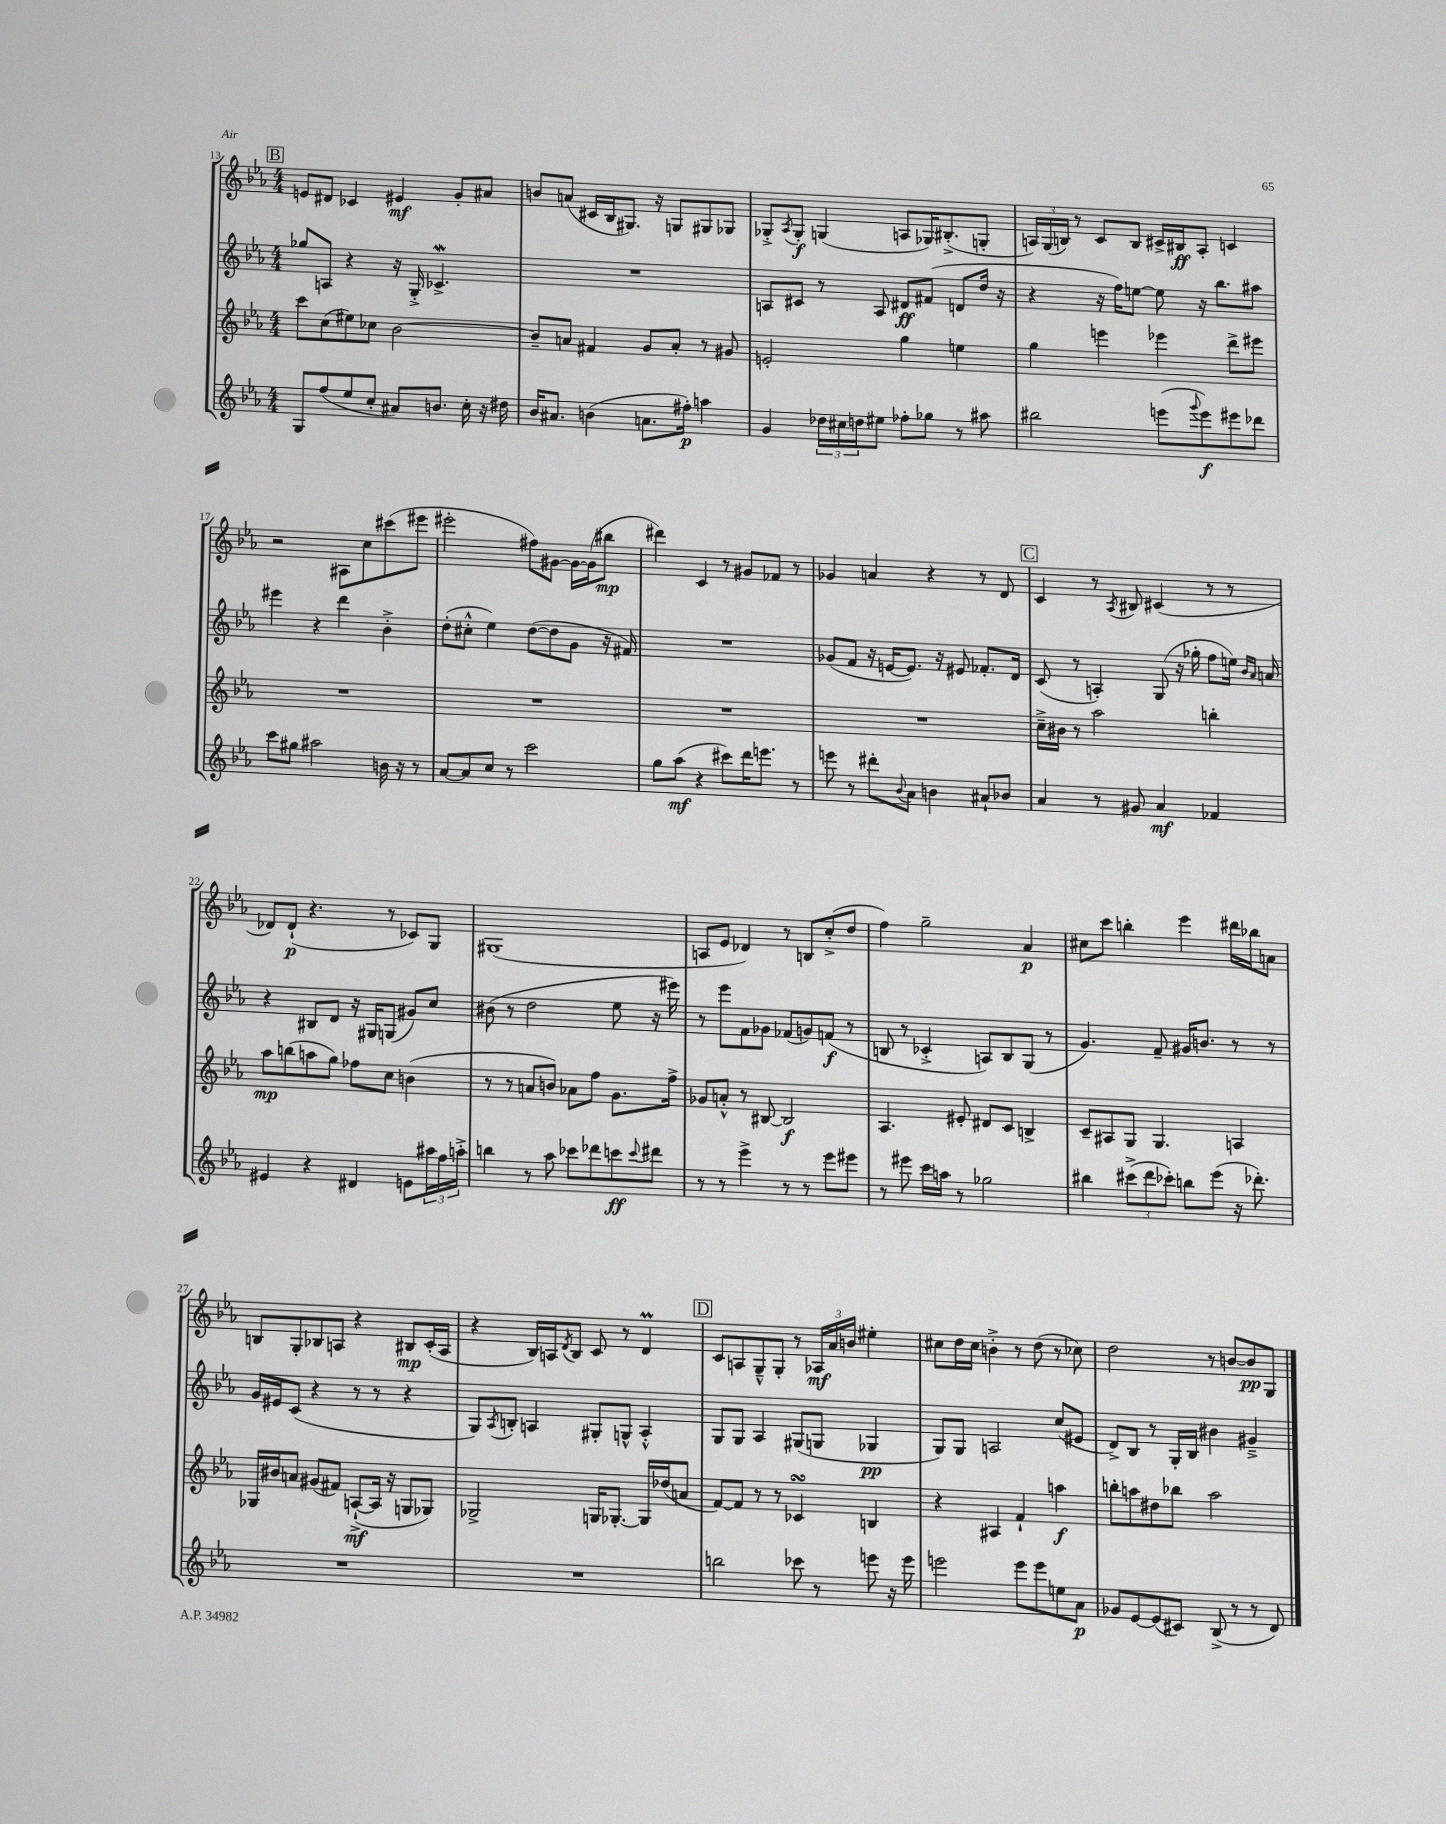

**kern	**kern	**kern	**kern
*staff4	*staff3	*staff2	*staff1
*clefG2	*clefG2	*clefG2	*clefG2
*k[b-e-a-]	*k[b-e-a-]	*k[b-e-a-]	*k[b-e-a-]
*M4/4	*M4/4	*M4/4	*M4/4
8G/L	8ccc\L	8gg-/L	8e/L
(8ff/	(8cc\	8A/J	8d#/J
8ee-/	8ee#\)	4r	4c-/
8cc'/J	8cc-\J	.	.
8a#/L)	[2b-\	16r	4e#/
.	.	16G'^/	.
8.b/J	.	4.c-^/	.
.	.	.	8g'/L
16cc'\	.	.	.
16r	.	.	8a#/J
16dd#\	.	.	.
=	=	=	=
16b-/LK	8b-~/]L	1r	8b/L
8.a#/J	.	.	.
.	8a/J	.	(8a/J
(4b\	4f#/	.	16c#/LL
.	.	.	16B-/J
.	.	.	8.G#/J)
8.a\L	8g/L	.	.
.	.	.	16r
.	8a'/J	.	8G/L
16ff#'\Jk)	.	.	.
4aa\	8r	.	8G#/
.	8g#/	.	8G-/J
=	=	=	=
4g/	2e'/	8A/L	8G-'^/L
.	.	.	8qA-/
.	.	8c#/J	8G-'/J
24dd-\LL	.	8r	(4G/
24cc#\	.	.	.
24dd\J	.	.	.
8ee#\J	.	8A/	.
8ff-'\L	4gg\	8d#/L	8A/L
8gg-\J	.	(8f#/J	16G-/K)
.	.	.	(8.B#'^/
8r	4ee\	8d/L	.
8aa#\	.	16dd/Jk	8G'/J
.	.	16r	.
=	=	=	=
2bb#\	4gg\	4r	24A/LL)
.	.	.	(24G/
.	.	.	24B/JJ)
.	.	.	8r
.	4eee\	16r	8c/L
.	.	16ff\LK)	.
.	.	[8ee\J	8B/J
(8eee\L	4eee-\	8ee\]	16c#^/LL
.	.	.	16B#/J
8qqggg/	.	.	.
8eee\)	.	16r	8A'/J
.	.	8.bb-\L	.
8eee#\	8ddd^\L	.	4c/
8ddd-\J	8eee#\J	8aa#\J	.
=	=	=	=
8ccc\L	1r	4eee#\	2r
8gg#\J	.	.	.
2aa#\	.	4r	.
.	.	4ddd\	8A#\L
.	.	.	8cc\
16b\	.	4b-'^\	(8ccc#\
16r	.	.	.
8r	.	.	8eee#\J
=	=	=	=
[8a-/L	1r	(8dd'\L	2eee#'\
8a-/]	.	8cc#'^^\J	.
8cc/J	.	4ee-\)	.
8r	.	.	.
2ccc\	.	([8dd\L	8ff#\L)
.	.	8dd\]	[8g#\J
.	.	8g\J	16g#\_LL
.	.	.	(16g#\]J
.	.	16r	8bb#\J
.	.	16f#/)	.
=	=	=	=
8gg\L	1r	1r	4ddd#\)
(8aa-\J	.	.	.
4r	.	.	4c/
8ccc#\L)	.	.	8r
16ddd\K	.	.	8g#/L
8.eee\J	.	.	.
.	.	.	8f-/J
8r	.	.	8r
=	=	=	=
8eee\	1r	(8g-/L	4g-/
8r	.	8f/J	.
8ddd#'\L	.	16r	4a/
.	.	[16e/LK	.
8qqb-/	.	.	.
8a-\J	.	8.e/]J)	.
4b\	.	.	4r
.	.	16r	.
.	.	8e#/	.
8a#`/L	.	8.f-'/L	8r
8b-/J	.	.	8d/
.	.	16d/Jk	.
=	=	=	=
4a-/	16cc~^\LL	(8c/	4c/
.	16b#\JJ	.	.
.	8r	8r	.
8r	2aa-\	4A'/)	8r
.	.	.	8qA-/
8g#/	.	.	8B#/
4a-/	.	(8G/	(4c#/
.	.	16r	.
.	.	16gg-'\	.
4f-/	4bb'\	8ff\L	8r
.	.	16ee\Jk)	8r
.	.	16qqb-/LL	.
.	.	16qqa-/JJ	.
.	.	16a/	.
=	=	=	=
4e#/	8aa-\L	4r	8d-/L)
.	(8bb\	.	(8d-`/J
4r	8aa\	8B#/L	4.r
.	8gg\J)	8d/J	.
4d#/	8ff-\L	16r	.
.	.	16G#/LK	.
.	8cc\J	(8G/J	8r
8e\L	(4b\	8g#/L)	8c-/L)
24aa#\L	.	8cc/J	8G/J
24ff\	.	.	.
24aa'^\JJ	.	.	.
=	=	=	=
4bb\	8r	(8b#\	(1G#
.	8r	8r	.
8r	8a/L	2dd\	.
8aa-\	8b/J)	.	.
8ccc-\L	8a-\L	.	.
8ddd-\	8ff\J	.	.
8ccc\	8.g\L	8ee-\	.
8qqccc/	.	.	.
8ddd#\J	.	16r	.
.	16ff^\Jk	16eee#\)	.
=	=	=	=
8r	8g-/L	8r	8A/L
8r	8a'^^/J	8eee-\L	8e-/J
4eee-^\	8r	8f\	4d-/)
.	[8B#/	8g-\J	.
8r	2B#/]	(8f-/L	8r
8r	.	8g/)	8B/L
8eee-\L	.	(8f/J	(8cc'^/
8eee#\J	.	8r	8dd/J
=	=	=	=
8r	4.A-/	8B/	4ff\)
8eee#\	.	8r	.
16ccc\LL	.	4c-'^/	2gg~\
16aa\JJ	.	.	.
8r	8e#'/	.	.
2gg-\	8d#/L	8A/L)	.
.	8c/J	8B/	.
.	4B^/	(8G/J	4a-/
.	.	8r	.
=	=	=	=
4bb#\	8c~/L	4.g/)	8cc#\L
.	8A#/	.	8ccc\J
(12ccc#^\L	8G/J	.	4bb'\
12ddd\	.	.	.
.	4.G/	8f~/	.
12ccc-'\J)	.	.	.
8bb\L	.	16g#/LK	4eee-\
.	.	8.b/J	.
(8eee-\J	.	.	.
16r	4A/	8r	16ddd#\LL
8.ddd-'\)	.	.	16bb-\J
.	.	8r	8a\J
=	=	=	=
1r	16G-/LL	16g/LL	8B/L
.	16b#/J	16e#/J	.
.	8a/J	(8c/J	8G'/
.	(8g#/L	4r	8B-/
.	8f#/J)	.	8A/J
.	([8A`^/L	8r	4r
.	16A/]Jk	8r	.
.	16r	.	.
.	8G/L	4r	8B#/L
.	8G-/J)	.	(16c'/L
.	.	.	16A/JJ
=	=	=	=
1r	2G-^/	8G/L)	4r
.	.	8qA-/	.
.	.	8B'/J	.
.	.	4A/	16B-/LL)
.	.	.	16A/J
.	.	.	8qd/
.	.	.	8B-/J
.	16G/LK	8G#'/L	8c/
.	[8.G-'/J	.	.
.	.	8G^^/J	8r
.	16G-/]LL	4A'^^/	4d/
.	(16dd-/J	.	.
.	8a/J	.	.
=	=	=	=
2bb\	[8f/L)	8G/L	8c/L
.	8f/]J	8G/J	8A/
.	8r	4A-/	8G~^^/
.	8r	.	8G'/J
8ccc-\	4c-/	(8G#/L	8r
8r	.	8G/J	24A-/LL
.	.	.	24a-/
.	.	.	24b/JJ
8eee\	4B/	4G-/	4ee#'\
16r	.	.	.
16eee\	.	.	.
=	=	=	=
2eee\	4r	8G/L)	8cc#\L
.	.	8G/J	16dd\L
.	.	.	16cc#\JJ
.	4A#/	2A/	4b'^\
8eee\L	4f`/	.	8r
8eee\	.	.	(8dd\
8ee\	4aa\	(8cc/L	8r
8a-\J	.	8e#/J	8cc-\)
=	=	=	=
8g-/L	8bb'\L	8d^/L)	2dd\
[8e-/	8aa\	8B-/J	.
(8e-/]	8dd#\	8r	.
8c#/J)	8bb-\J	16G'/LL	.
.	.	16B-/JJ	.
(8B-^/	2aa\	4b#\	8r
8r	.	.	[8b/L
8r	.	4g#~^/	8b/]
8d/)	.	.	8G/J
==	==	==	==
*-	*-	*-	*-
